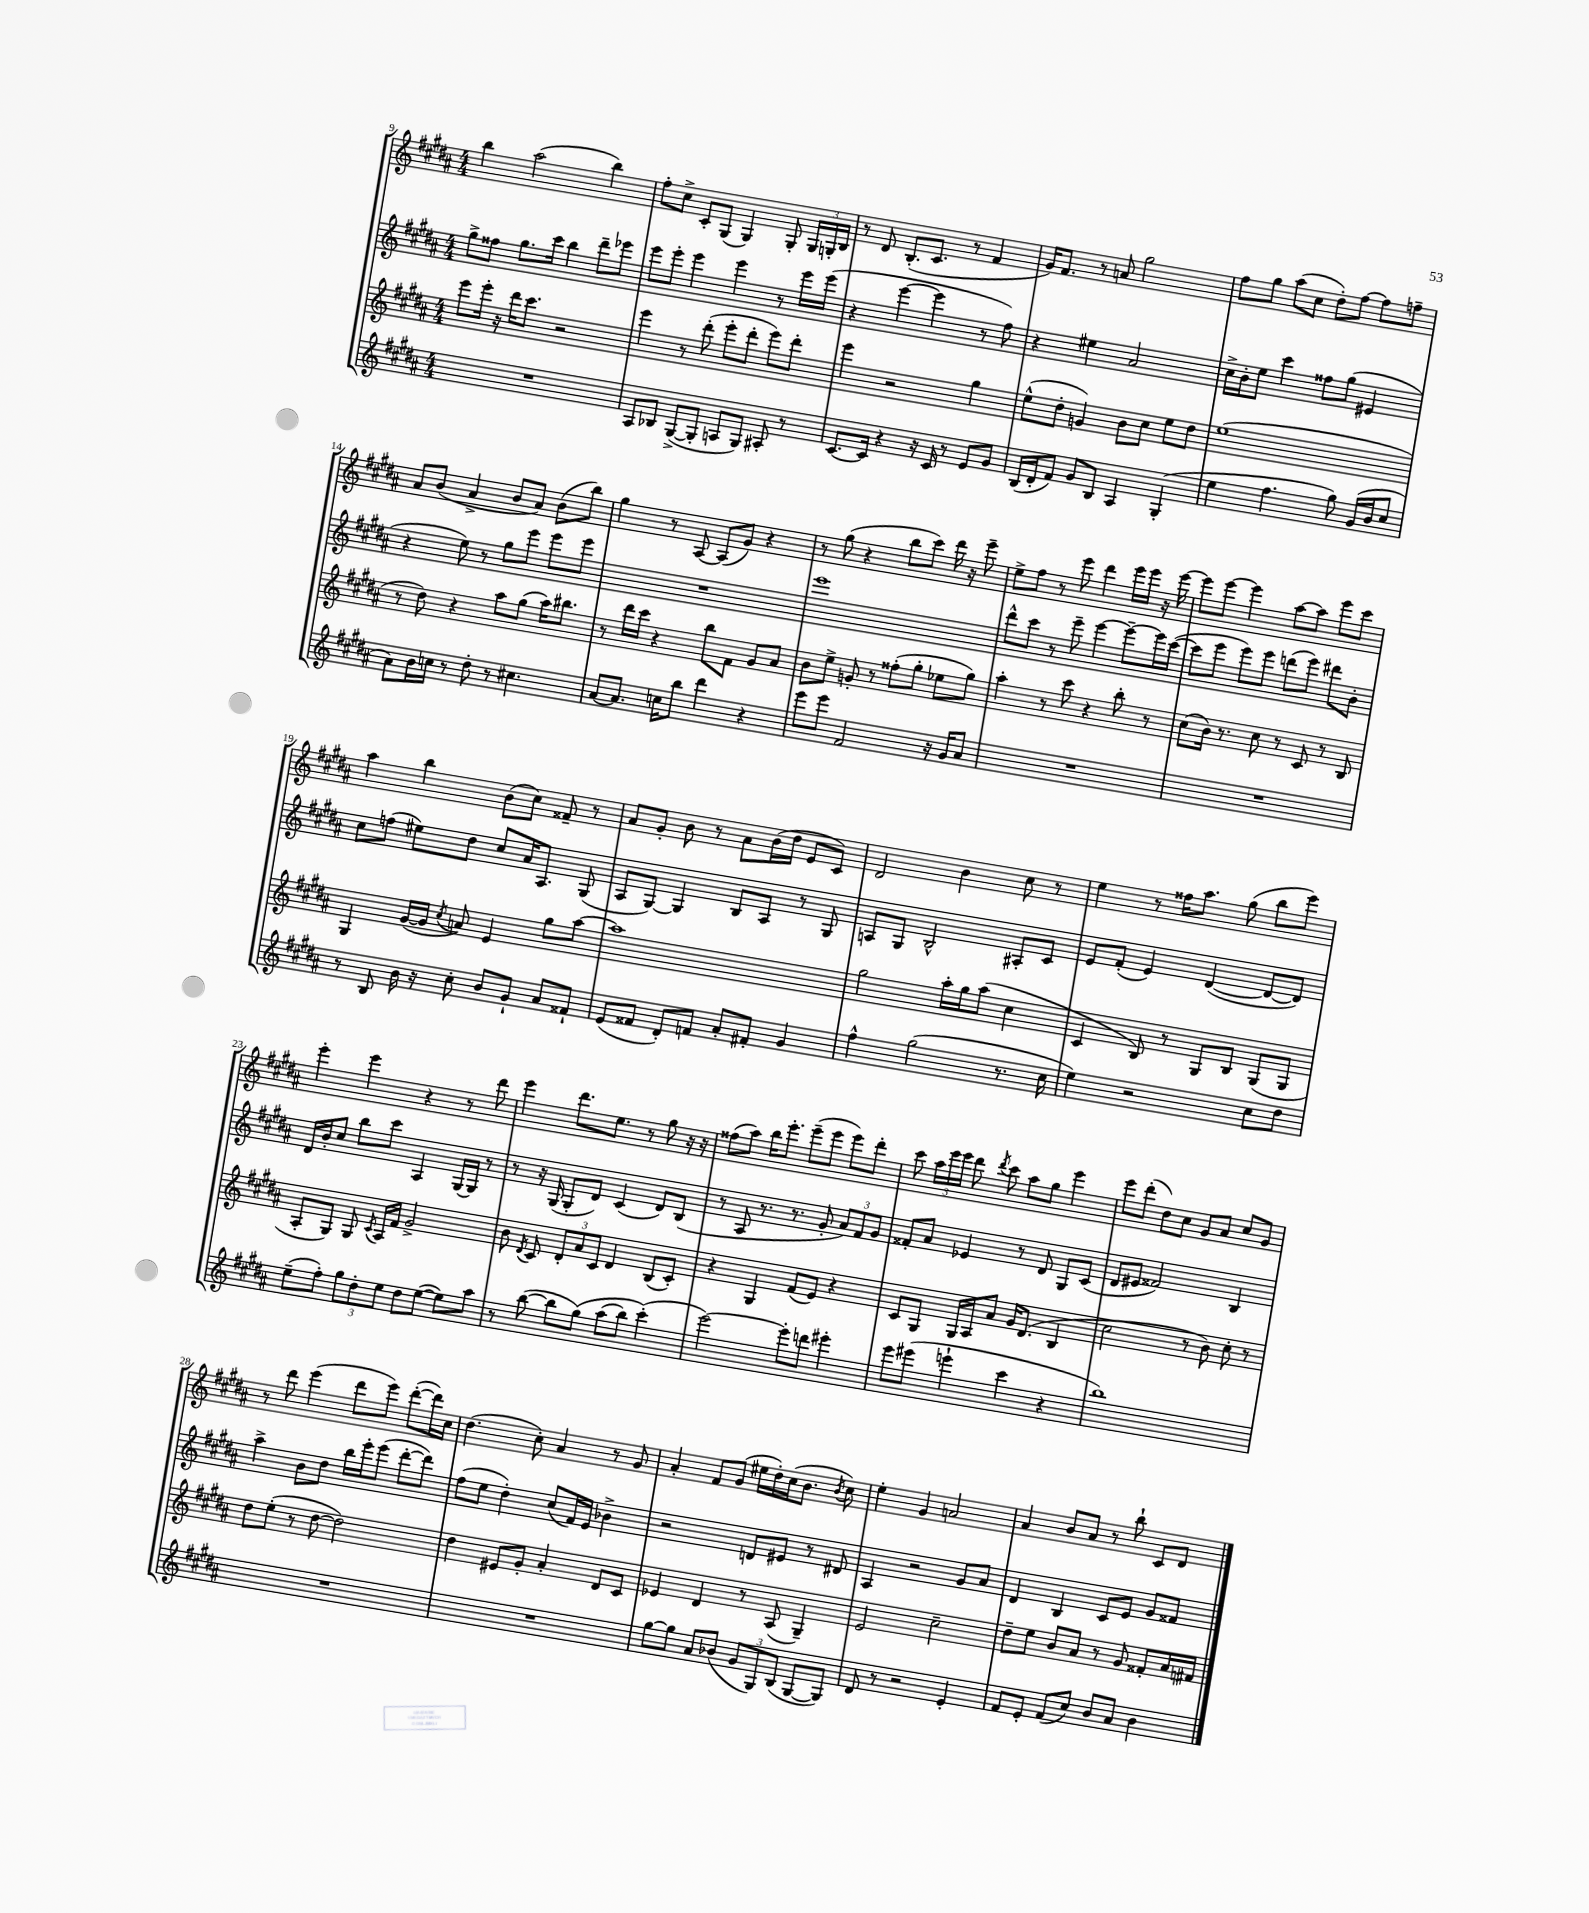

**kern	**kern	**kern	**kern
*staff4	*staff3	*staff2	*staff1
*clefG2	*clefG2	*clefG2	*clefG2
*k[f#c#g#d#a#]	*k[f#c#g#d#a#]	*k[f#c#g#d#a#]	*k[f#c#g#d#a#]
*M4/4	*M4/4	*M4/4	*M4/4
1r	8eee	8gg#^	4bb
.	16eee'	8ff##	.
.	16r	.	.
.	16ddd#	8.gg#	(2aa#
.	8.ccc#	.	.
.	.	16ccc#	.
.	2r	4bb	.
.	.	8ddd#~	4bb)
.	.	8eee-	.
=	=	=	=
8A#	4eee	8eee	8ff#'
8B-	.	8eee'	8cc#^
([8G#^	8r	4eee	8c#'
8G#']	(8ddd#'	.	(8G#
8A	8eee'	4eee	4G#)
8G#)	8ddd#'	.	.
8A#'	8eee)	8r	8G#'
8r	8ddd#'	16eee	24G#
.	.	.	24G'
.	.	(16eee	.
.	.	.	24B
=	=	=	=
[8.c#	4eee	4r	8r
.	.	.	8d#
16c#]	.	.	.
4r	2r	[4eee	(8.B'
.	.	.	8.c#
16r	.	4eee]	.
16c#	.	.	.
8r	.	.	8r
8e	4gg#	8r	4f#
8g#	.	8ff#)	.
=	=	=	=
(16B	(8ee^^	4r	16g#)
16d#'	.	.	8.f#
8f#)	8dd#'	.	.
8g#	4g)	4ee#	8r
8B	.	.	8a
4A#	8b	2a#	2gg#
.	8cc#	.	.
(4G#'	8ee	.	.
.	8dd#	.	.
=	=	=	=
4ee	(1ee	16cc#^	8ff#
.	.	16b'	.
.	.	8ee	8gg#
4.ff#	.	4ccc#	(8aa#
.	.	.	8cc#
.	.	8ff##	8dd#')
8gg#)	.	(8gg#	[8ff#
(16g#	.	4e#	8ff#]
16b	.	.	.
8cc#	.	.	8ff~
=	=	=	=
8a#)	8r	4r	8a#
16b	8dd#)	.	(8b
16cc	.	.	.
8r	4r	8ee)	4a#^
8dd#'	.	8r	.
8r	8aa#	8gg#	8b
4.cc#	(8gg#	8eee	8a#)
.	16aa#)	8eee	(8b
.	8.bb#	.	.
.	.	8eee	8bb)
=	=	=	=
[8a#	8r	1r	4gg#
8.a#]	16ddd#	.	.
.	16ccc#	.	.
.	4r	.	8r
16cc	.	.	.
8bb	.	.	[8A#
4ddd#	8bb	.	(8A#]
.	8f#	.	8g#)
4r	8g#	.	4r
.	8a#	.	.
=	=	=	=
8eee	8b	1eee	8r
8eee	8ee^	.	(8gg#
2f#	8g'	.	4r
.	8r	.	.
.	(8ff##'	.	8bb
.	8gg#'	.	8ccc#)
16r	8ee-	.	16ddd#
16g#	.	.	16r
8a#	8gg#)	.	8eee~
=	=	=	=
1r	4aa#'	8ddd#^^	8ee^
.	.	8ccc#	8ff#
.	8r	8r	8r
.	8ccc#	8eee~	8eee
.	4r	[4eee	4ddd#
.	8bb'	8eee~_	16eee
.	.	.	16eee
.	8r	16eee]	16r
.	.	([16ccc#	[16eee
=	=	=	=
1r	(8cc#	8ccc#]	8eee]
.	16b)	8eee	[8eee
.	8.r	.	.
.	.	8eee)	4eee]
.	8cc#	8eee	.
.	8r	(8ddd	[8aa#
.	8c#	8eee)	8aa#]
.	8r	8ddd#	8eee
.	8B	8b'	8ccc#
=	=	=	=
8r	4G#	8cc#	4aa#
8B	.	(8ff	.
16b	([16g#	8ee#)	4bb
16r	16g#]	.	.
.	8qcc#	.	.
8cc#'	8a)	8dd#	.
8b	4e	8cc#	(8b
8g#`	.	16a#	8cc#)
.	.	8.A#	.
8a#	8gg#	.	8f##~
8f##`	[8aa#	(8G#	8r
=	=	=	=
(8e	1aa#]	8A#	8a#
8f##	.	[8G#)	8g#'
8d#')	.	4G#]	8b
8f	.	.	8r
8a#'	.	8B	8a#
8f#'	.	8A#	(16b
.	.	.	16dd#
4g#	.	8r	8e
.	.	8G#	8c#)
=	=	=	=
4ff#^^	2gg#	8A	2d#
.	.	8G#	.
(2gg#	.	2B^^	.
.	16aa#'	.	4b
.	16gg#	.	.
.	(8aa#	.	.
8.r	4cc#	8A#'	8cc#
.	.	8c#	8r
16cc#	.	.	.
=	=	=	=
4ee)	4c#	8e	4ee
.	.	(8f#'	.
2r	8B)	4e)	8r
.	8r	.	16ff##
.	.	.	8.aa#
.	8G#	([4d#	.
.	8B	.	(8gg#
8cc#	(8G#	8d#_	8bb
8dd#	8G#	8d#])	8eee)
=	=	=	=
(8ee~	8A#'	16d#	4eee'
.	.	16b'	.
8ff#')	8G#)	8cc#	.
12gg#	8G#	8bb	4eee
12dd#'	.	.	.
.	8qc#	.	.
.	16A#	8ccc#	.
12ee	.	.	.
.	16f#	.	.
8dd#	2g#^	4A#	4r
([8ee	.	.	.
8ee])	.	[16G#	8r
.	.	16G#]	.
8aa#	.	8r	8ddd#
=	=	=	=
8r	8b	8r	4eee
.	8qd#	.	.
([8bb	8c#	16r	.
.	.	(16G#	.
8bb]	12d#'	8G#'	8.ddd#
.	12a#	.	.
&(8gg#)	.	8d#)	.
.	12c#	.	.
.	.	.	8.ee
(8aa#	4d#	(4c#	.
8bb)	.	.	8r
(4ccc#'&)	(8B	8d#)	8gg#
.	8c#')	(8B	16r
.	.	.	16r
=	=	=	=
[2eee)	4r	8r	(8ff##
.	.	8A#	8aa#)
.	4G#	8.r	16bb
.	.	.	8.eee'
.	.	8.r	.
8eee']	(8f#	.	(8eee~
8ddd	8e)	8g#'	8eee
4eee#'	4r	12a#)	8eee)
.	.	12f#	.
.	.	.	8ddd#'
.	.	12g#	.
=	=	=	=
8eee	8c#	8f##'	8ccc#
(8eee#	8G#	8a#	24aa#
.	.	.	24eee
.	.	.	24eee
4eee`	16G#	4e-	8ddd#
.	16A#	.	.
.	.	.	8qddd#
.	8a#	.	8ccc#
4ccc#	16g#	8r	8aa#
.	(8.d#	.	.
.	.	8d#	8gg#
4r	4B	8G#	4eee
.	.	(8c#	.
=	=	=	=
1bb)	2cc#	8d#	8eee
.	.	8e#	(8ddd#'
.	.	2f##)	8dd#)
.	.	.	8cc#
.	8r	.	8g#
.	8b)	.	8a#
.	8cc#'	4B	8cc#
.	8r	.	8g#
=	=	=	=
1r	8dd#	4aa#^	8r
.	(8ee'	.	8ddd#
.	8r	8b	(4eee
.	[8dd#	8dd#	.
.	2dd#])	16bb	8ddd#
.	.	16eee'	.
.	.	(8eee	8eee)
.	.	[8ddd#'	([8ddd#'
.	.	8ddd#])	16ddd#])
.	.	.	16cc#
=	=	=	=
1r	4dd#	(8ff#	(4.dd#
.	.	8ee	.
.	8e#	4dd#')	.
.	8g#'	.	8cc#')
.	4a#'	(8cc#	4a#
.	.	16f#)	.
.	.	16e	.
.	8d#	4b-^	8r
.	8c#	.	8g#
=	=	=	=
[8gg#	4e-	2r	4a#'
8gg#]	.	.	.
8a#	4d#	.	8f#
(8b-	.	.	(8g#
12g#	8r	8d	16ee#
.	.	.	16dd#')
12G#)	.	.	.
.	(8A#	8e#	(16cc#
(12B	.	.	.
.	.	.	8.b
[8G#	4G#~)	8r	.
.	.	.	8qb
8G#])	.	8d#	8cc#)
=	=	=	=
8d#	2e	4A#	4ee'
8r	.	.	.
2r	.	2r	4g#
.	2cc#~	.	2a
4e'	.	8g#	.
.	.	8a#	.
=	=	=	=
8f#	8dd#~	4d#	4a#
8e'	8ee	.	.
(8f#	8b	4B	8b
8cc#)	8a#	.	8a#
8b	8r	8c#	8r
8a#	8g#	8e	8bb`
4b	8f##'	8g#	8c#
.	16a#	8f##	8d#
.	16f#	.	.
==	==	==	==
*-	*-	*-	*-
